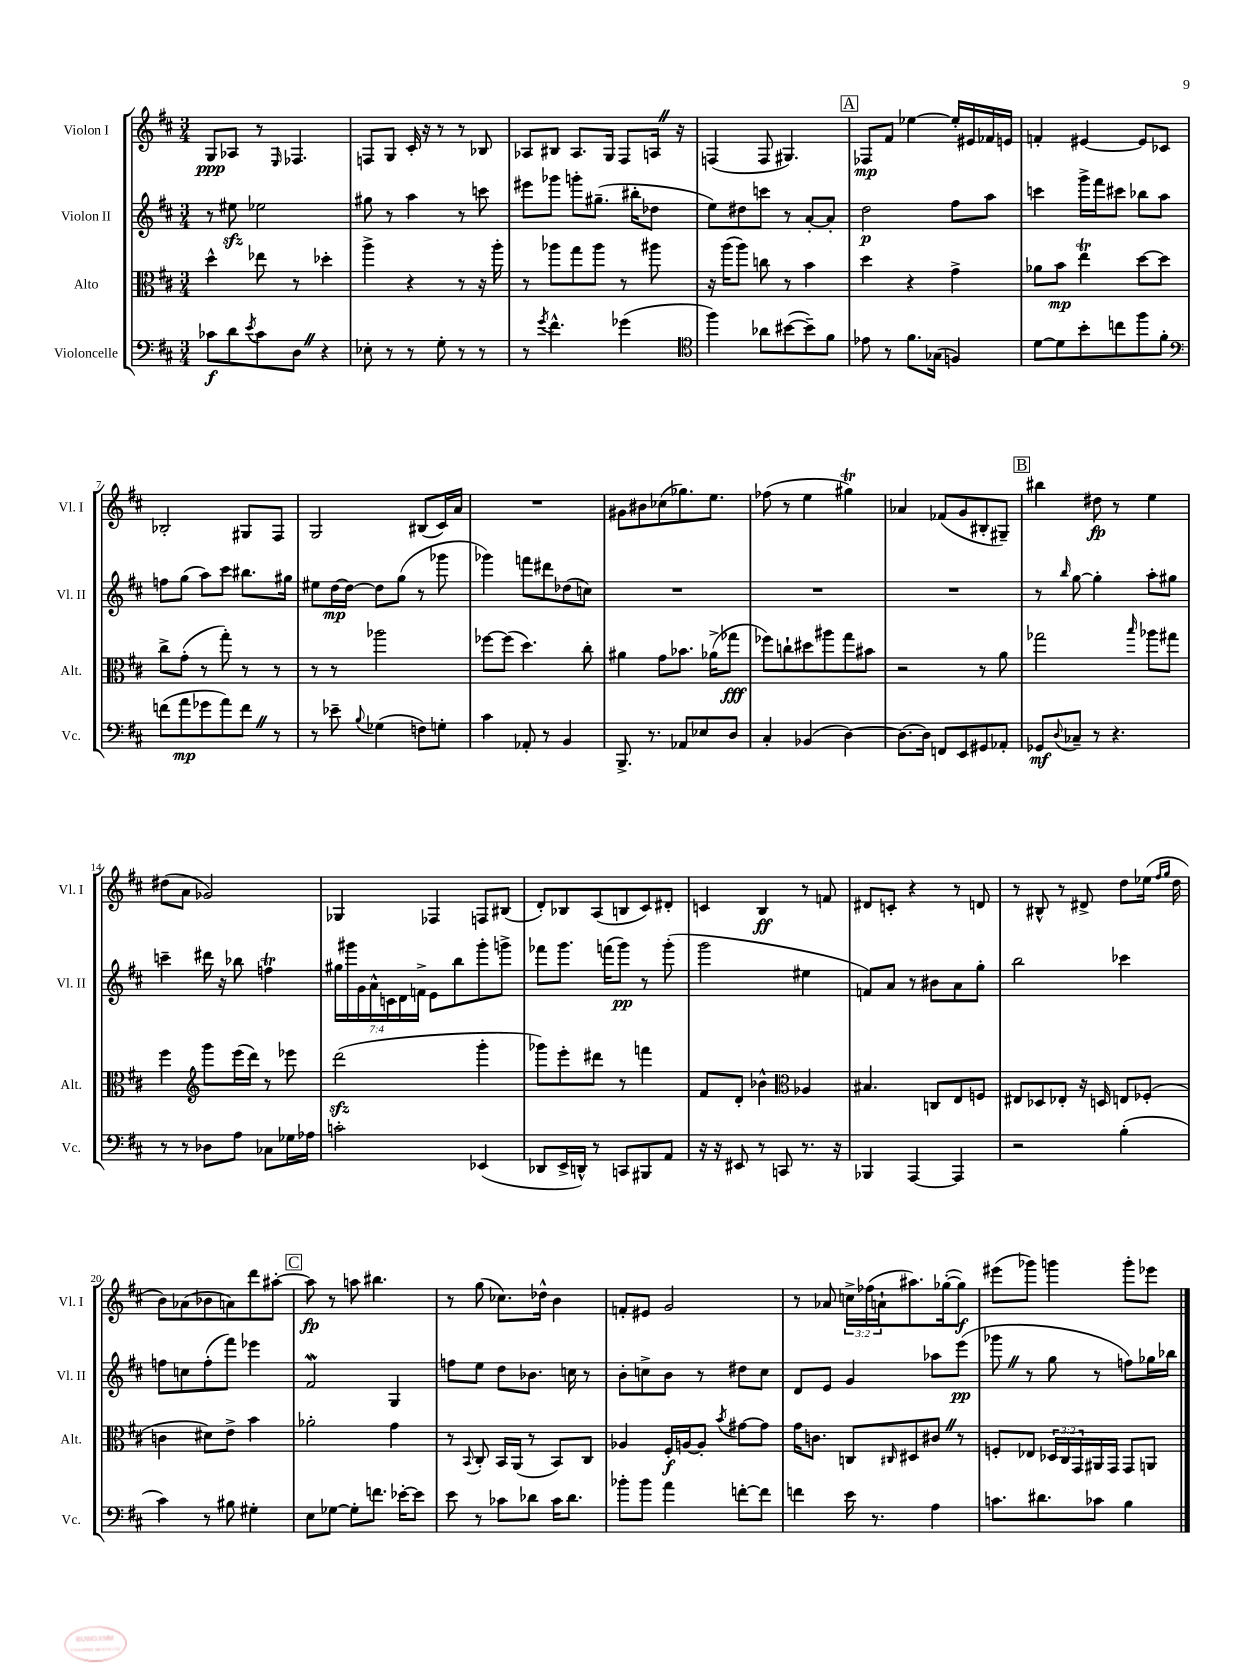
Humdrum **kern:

**kern	**dynam	**kern	**dynam	**kern	**dynam	**kern	**dynam
*part4	*part4	*part3	*part3	*part2	*part2	*part1	*part1
*staff4	*staff4	*staff3	*staff3	*staff2	*staff2	*staff1	*staff1
*I"Violoncelle	*	*I"Alto	*	*I"Violon II	*	*I"Violon I	*
*I'Vc.	*	*I'Alt.	*	*I'Vl. II	*	*I'Vl. I	*
*clefF4	*	*clefC3	*	*clefG2	*	*clefG2	*
*k[f#c#]	*	*k[f#c#]	*	*k[f#c#]	*	*k[f#c#]	*
*M3/4	*	*M3/4	*	*M3/4	*	*M3/4	*
=1	=1	=1	=1	=1	=1	=1	=1
8c-X\L	f	4dd^^\	.	8r	.	8G/L	ppp
8d\	.	.	.	8ee#Xzz\	.	8A-X/J	.
8qe/	.	.	.	.	.	.	.
8c-\	.	8ee-X\	.	2ee-X\	.	8r	.
.	.	.	.	.	.	16qqE/	.
8DZ\J	.	8r	.	.	.	4.F-X/	.
4r	.	4dd-X'\	.	.	.	.	.
=2	=2	=2	=2	=2	=2	=2	=2
8E-X'\	.	4aa^\	.	8gg#X\	.	8Fn/L	.
8r	.	.	.	8r	.	8G/J	.
8r	.	4r	.	4aa\	.	16c#'/	.
.	.	.	.	.	.	16r	.
8G'\	.	.	.	.	.	8r	.
8r	.	8r	.	8r	.	8r	.
8r	.	16r	.	8cccn\	.	8B-X/	.
.	.	16aa'\	.	.	.	.	.
=3	=3	=3	=3	=3	=3	=3	=3
8r	.	8r	.	8eee#X\L	.	8A-X/L	.
8qg/	.	.	.	.	.	.	.
4.f#^^\	.	8aa-X\L	.	8ggg-X\J	.	8B#X/J	.
.	.	8gg\	.	8gggn'\L	.	8.A-/L	.
.	.	8aa-\J	.	(8.gg#X~\J	.	.	.
.	.	.	.	.	.	16G/Jk	.
(4g-X\	.	8r	.	.	.	8F#/L	.
.	.	.	.	16bb#X'\KL	.	.	.
.	.	8aa#X\	.	8dd-X\J	.	16AnZ/Jk	.
.	.	.	.	.	.	16r	.
=4	=4	=4	=4	=4	=4	=4	=4
*clefC4	*	*	*	*	*	*	*
4ff#\)	.	16r	.	8ee\L)	.	(4Fn/	.
.	.	(16aa\KL	.	.	.	.	.
.	.	8aa\J)	.	8dd#X\	.	.	.
8a-X\L	.	8ccn\	.	8cccn\J	.	8F/	.
([8b#X\	.	8r	.	8r	.	4.G#X/)	.
8b#~\])	.	4b\	.	[8a'/L	.	.	.
8f#\J	.	.	.	8a'/J]	.	.	.
!!LO:REH:place=s1:t=A
=5	=5	=5	=5	=5	=5	=5	=5
8e-X\	.	4dd\	.	2dd\	p	8F-X/L	mp
8r	.	.	.	.	.	8f#/J	.
8.f#\L	.	4r	.	.	.	[4ee-X\	.
(16G-X\Jk	.	.	.	.	.	.	.
4Fn/)	.	4g^\	.	8ff#\L	.	16ee-'/LL]	.
.	.	.	.	.	.	16e#X/	.
.	.	.	.	8aa\J	.	16f-X/	.
.	.	.	.	.	.	16en/JJ	.
=6	=6	=6	=6	=6	=6	=6	=6
[8d\L	.	8a-X\L	.	4cccn\	.	4fn'/	.
8d\]	.	8b\J	mp	.	.	.	.
8b'\	.	4eeT\	.	16ggg^\LL	.	[4e#X/	.
.	.	.	.	16fff#\J	.	.	.
8ccn\	.	.	.	8ccc#X\J	.	.	.
8ff#\	.	[8dd\L	.	8bb-X\L	.	8e#/L]	.
8f#'\J	.	8dd\J]	.	8aa\J	.	8c-X/J	.
!!LO:LB:g=z
=7	=7	=7	=7	=7	=7	=7	=7
*clefF4	*	*	*	*	*	*	*
(8fn\L	.	8cc#^\L	.	8ffn\L	.	2B-X'/	.
8a\	mp	(8g'\J	.	(8gg\J	.	.	.
8g-X\	.	8r	.	8aa\L)	.	.	.
8a\)	.	8gg'\)	.	8ccc#\J	.	.	.
8fZ\J	.	8r	.	8.bb#X\L	.	8G#X/L	.
8r	.	8r	.	.	.	8F#/J	.
.	.	.	.	16gg#X\Jk	.	.	.
=8	=8	=8	=8	=8	=8	=8	=8
8r	.	8r	.	8ee#X\L	.	2G/	.
8e-X~\	.	8r	.	[16dd\L	mp	.	.
.	.	.	.	16dd\JJ_	.	.	.
8qqB/	.	.	.	.	.	.	.
(4G-X\	.	2aa-X\	.	8dd\L]	.	.	.
.	.	.	.	(8gg\J	.	.	.
8Fn\L)	.	.	.	8r	.	(8B#X/L	.
8Gn'\J	.	.	.	8ggg-X\	.	16c#/L)	.
.	.	.	.	.	.	16a/JJ	.
=9	=9	=9	=9	=9	=9	=9	=9
4c#\	.	[8ff-X\L	.	4ggg-X\)	.	2.r	.
.	.	(8ff-\J]	.	.	.	.	.
8AA-X'/	.	4.dd\)	.	8fffn\L	.	.	.
8r	.	.	.	8ddd#X\	.	.	.
4BB/	.	.	.	(8dd-X\	.	.	.
.	.	8cc#'\	.	8ccn\J)	.	.	.
=10	=10	=10	=10	=10	=10	=10	=10
8.BBB^/	.	4a#X\	.	2.r	.	8g#X\L	.
.	.	.	.	.	.	8b#X\	.
8.r	.	.	.	.	.	.	.
.	.	8g\L	.	.	.	(8cc-X\	.
8AA-X/L	.	8.b-X\J	.	.	.	8.gg-X\)	.
8E-X/	.	.	.	.	.	.	.
.	.	(16a-X^\KL	.	.	.	8.ee\J	.
8D/J	.	8gg-X\J	fff	.	.	.	.
=11	=11	=11	=11	=11	=11	=11	=11
4C#'/	.	8ff-X\L)	.	2.r	.	(8ff-X\	.
.	.	8ccn`\	.	.	.	8r	.
(4BB-X/	.	8dd#X\	.	.	.	4ee\	.
.	.	8aa#X\	.	.	.	.	.
[4D\)	.	8gg\	.	.	.	4gg#Xt\)	.
.	.	8b#X\J	.	.	.	.	.
=12	=12	=12	=12	=12	=12	=12	=12
8.D\L_	.	2r	.	2.r	.	4a-X/	.
16D\Jk]	.	.	.	.	.	.	.
8FFn/L	.	.	.	.	.	(8f-X/L	.
8EE/	.	.	.	.	.	8g/	.
8GG#X/	.	8r	.	.	.	8B#X'/	.
8AA-X'/J	.	8a\	.	.	.	8G#X~/J)	.
!!LO:REH:place=s1:t=B
=13	=13	=13	=13	=13	=13	=13	=13
8GG-X/L	mf	2gg-X\	.	8r	.	4bb#X\	.
8qqD/	.	.	.	16qqbb/	.	.	.
8C-X~/J	.	.	.	[8gg\	.	.	.
8r	.	.	.	4gg'\]	.	8dd#X\	fp
4.r	.	.	.	.	.	8r	.
.	.	16qqbb/	.	.	.	.	.
.	.	8aa-X\L	.	8aa'\L	.	4ee\	.
.	.	8gg#X\J	.	8gg#X\J	.	.	.
!!LO:LB:g=z
=14	=14	=14	=14	=14	=14	=14	=14
8r	.	4ff#\	.	4cccn~\	.	(8dd#X\L	.
8r	.	.	.	.	.	8a\J	.
*	*	*clefG2	*	*	*	*	*
8D-X\L	.	8ggg\L	.	16ddd#X\	.	2g-X/)	.
.	.	.	.	16r	.	.	.
8A\J	.	(16eee\L	.	8bb-X\	.	.	.
.	.	16ddd\JJ)	.	.	.	.	.
8C-X\L	.	8r	.	4ffnT\	.	.	.
16G-X\L	.	8eee-X\	.	.	.	.	.
16A-X\JJ	.	.	.	.	.	.	.
=15	=15	=15	=15	=15	=15	=15	=15
2cn'\	.	(2dddzz\	.	28gg#X\LL	.	4G-X/	.
.	.	.	.	28ggg#X\	.	.	.
.	.	.	.	28g\	.	.	.
.	.	.	.	28a^^\	.	.	.
.	.	.	.	28cn\	.	.	.
.	.	.	.	28d\	.	.	.
.	.	.	.	28fn^\JJ	.	.	.
.	.	.	.	8e\L	.	4F-X/	.
.	.	.	.	8bb\	.	.	.
(4EE-X/	.	4ggg'\	.	8ggg#'\	.	8Fn/L	.
.	.	.	.	8gggn^\J	.	(8B#X/J	.
=16	=16	=16	=16	=16	=16	=16	=16
8DD-X/L	.	8ggg-X\L)	.	8fff-X\L	.	8d'/L)	.
16EE^/L	.	8eee'\	.	8.ggg\J	.	8B-X/	.
16DDn^^/JJ)	.	.	.	.	.	.	.
8r	.	8ddd#X\J	.	.	.	(8A/	.
.	.	.	.	(16fffn\KL	.	.	.
8CCn/L	.	8r	.	8ggg\J)	pp	8Bn/	.
8BBB#X/	.	4fffn\	.	8r	.	8c#/)	.
8AA/J	.	.	.	(8ggg'\	.	8d#X'/J	.
=17	=17	=17	=17	=17	=17	=17	=17
16r	.	8f#/L	.	2ggg\	.	4cn/	.
16r	.	.	.	.	.	.	.
8EE#X/	.	8d'/J	.	.	.	.	.
8r	.	4b-X^^\	.	.	.	4B/	ff
8CCn/	.	.	.	.	.	.	.
*	*	*clefC3	*	*	*	*	*
8.r	.	4A-X/	.	4ee#X\	.	8r	.
.	.	.	.	.	.	8fn/	.
16r	.	.	.	.	.	.	.
=18	=18	=18	=18	=18	=18	=18	=18
4BBB-X/	.	4.B#X/	.	8fn/L)	.	8d#X/L	.
.	.	.	.	8a/J	.	8cn'/J	.
[4AAA/	.	.	.	8r	.	4r	.
.	.	8Cn/L	.	8b#X\L	.	.	.
4AAA/]	.	8E/	.	8a\	.	8r	.
.	.	8Fn/J	.	8gg'\J	.	8dn/	.
=19	=19	=19	=19	=19	=19	=19	=19
2r	.	8E#X/L	.	2bb\	.	8r	.
.	.	8D-X/	.	.	.	8B#X^^/	.
.	.	8E-X'/J	.	.	.	8r	.
.	.	16r	.	.	.	8d#X^/	.
.	.	16Dn/	.	.	.	.	.
(4B'\	.	8En/L	.	4ccc-X\	.	8dd\L	.
.	.	(8F-X'/J	.	.	.	(16ee-X\Jk	.
.	.	.	.	.	.	16qqff#/LL	.
.	.	.	.	.	.	16qqgg/JJ	.
.	.	.	.	.	.	16dd\	.
!!LO:LB:g=z
=20	=20	=20	=20	=20	=20	=20	=20
4c#\)	.	4cn\	.	8ffn\L	.	8b\L)	.
.	.	.	.	8ccn\	.	(8a-X\	.
8r	.	8d#X\L)	.	(8ff'\	.	8b-X\	.
8B#X\	.	8e^\J	.	8fff#\J)	.	8an\)	.
4G#X'\	.	4b\	.	4eee-X\	.	8ddd\	.
.	.	.	.	.	.	[8aa#X'\J	.
!!LO:REH:place=s1:t=C
=21	=21	=21	=21	=21	=21	=21	=21
8E\L	.	2a-X'\	.	2f#W/	.	8aa#\]	fp
[8G-X\J	.	.	.	.	.	8r	.
8G-'\L]	.	.	.	.	.	8aan\	.
8.fn\J	.	.	.	.	.	4.bb#X\	.
.	.	4g\	.	4G/	.	.	.
[16e-X'\KL	.	.	.	.	.	.	.
8e-\J]	.	.	.	.	.	.	.
=22	=22	=22	=22	=22	=22	=22	=22
8e\	.	8r	.	8ffn\L	.	8r	.
.	.	8qqBB/	.	.	.	.	.
8r	.	8C#'/	.	8ee\J	.	(8gg\	.
8c-X\L	.	16BB/LL	.	8dd\L	.	8.cc-X\L)	.
.	.	(16AA/JJ	.	.	.	.	.
8d-X\J	.	8r	.	8.b-X\J	.	.	.
.	.	.	.	.	.	16dd-X^^\Jk	.
16c-\KL	.	8BB/L)	.	.	.	4b\	.
8.d-\J	.	.	.	16ccn\	.	.	.
.	.	8C#/J	.	8r	.	.	.
=23	=23	=23	=23	=23	=23	=23	=23
8b-X'\L	.	4A-X/	.	8b'\L	.	8fn'/L	.
8b-\J	.	.	.	8ccn^\	.	8e#X/J	.
4a\	.	16F#'/LL	f	8b\J	.	2g/	.
.	.	[16An/J	.	.	.	.	.
.	.	8A'/J]	.	8r	.	.	.
.	.	8qb/	.	.	.	.	.
[8fn'\L	.	[8g#X\L	.	8dd#X\L	.	.	.
8f\J]	.	8g#\J]	.	8cc\J	.	.	.
=24	=24	=24	=24	=24	=24	=24	=24
4fn\	.	16g\KL	.	8d/L	.	8r	.
.	.	8.cn\J	.	.	.	.	.
.	.	.	.	8e/J	.	8a-X/	.
16e\	.	8Cn/L	.	4g/	.	24ccn^\LL	.
.	.	.	.	.	.	(24ff-X\	.
8.r	.	.	.	.	.	.	.
.	.	.	.	.	.	24an`\J	.
.	.	16qqC#X/	.	.	.	.	.
.	.	8D#X/	.	.	.	8.aa#X\)	.
4A\	.	8c#XZ/J	.	8aa-X\L	.	.	.
.	.	.	.	.	.	([16gg-X'\k	.
.	.	8r	.	(8eee\J	pp	8gg-\J])	f
=25	=25	=25	=25	=25	=25	=25	=25
8.cn\L	.	8Fn'/L	.	8ggg-XZ\	.	(8eee#X\L	.
.	.	8E-X/J	.	8r	.	8ggg-X\J)	.
8.d#X\	.	.	.	.	.	.	.
.	.	24D-X/LL	.	8gg\	.	4gggn\	.
.	.	24C#/	.	.	.	.	.
.	.	24GG/	.	.	.	.	.
8c-X\J	.	16AA#X/	.	8r	.	.	.
.	.	16GG/JJ	.	.	.	.	.
4B\	.	8GG/L	.	8ffn\L)	.	8ggg'\L	.
.	.	8AAn/J	.	16gg-X\L	.	8eee-X\J	.
.	.	.	.	16bb-X\JJ	.	.	.
==	==	==	==	==	==	==	==
*-	*-	*-	*-	*-	*-	*-	*-
